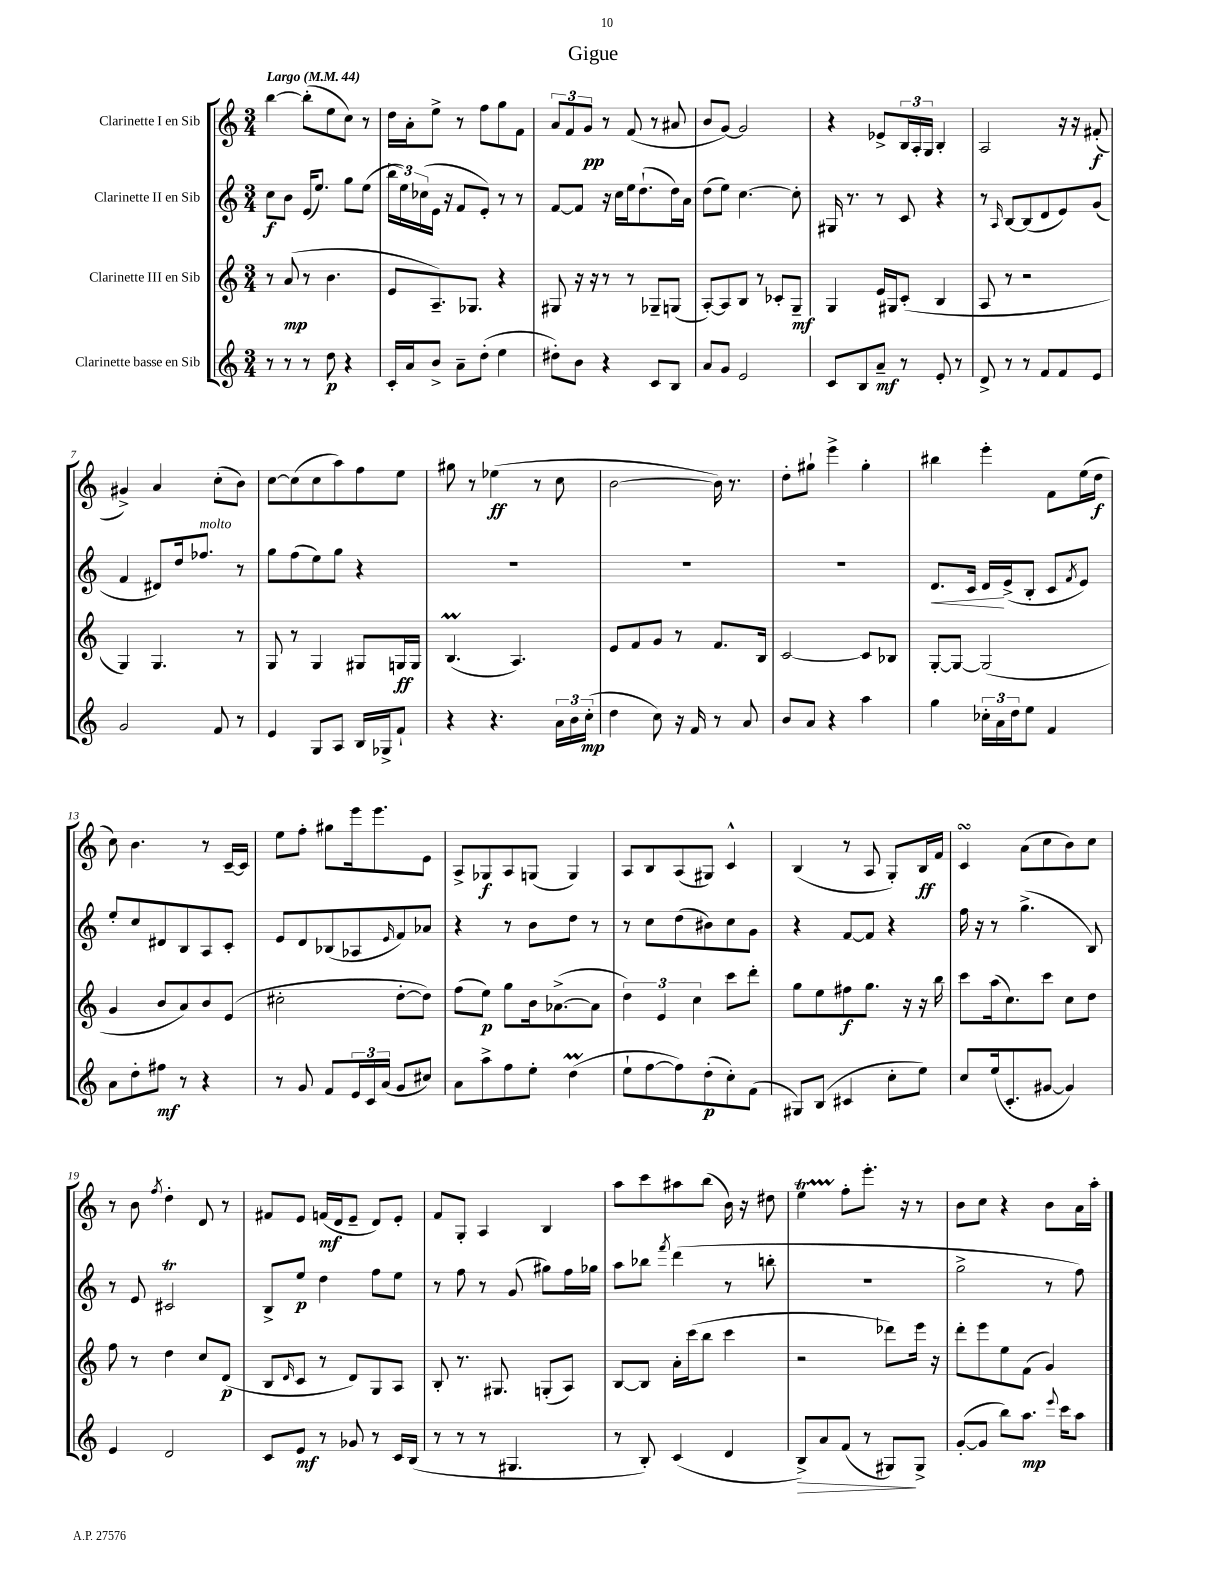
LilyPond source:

\header { title = "Gigue" }
<<
\new StaffGroup <<
\new Staff = "s0" \with { instrumentName = "Clarinette I en Sib" } {
    \clef treble \key c \major \numericTimeSignature \time 3/4 \tempo "Largo" 4 = 44
    b''4~ b''8-.( e''8 c''8) r8 |
    d''16 a'16-. e''8-> r8 f''8 g''8 f'8 |
    \tuplet 3/2 { a'8 f'8 g'8\pp } r8 f'8( r8 ais'8 |
    b'8 g'8~) g'2 |
    r4 ees'8-> \tuplet 3/2 { b16 a16-. g16 } b4-. |
    a2 r16 r16 fis'8-.\f( |
    gis'4->) a'4 c''8-.( b'8) |
    c''8~ c''8( c''8 a''8) f''8 e''8 |
    gis''8 r8 ees''4\ff( r8 c''8 |
    b'2~ b'16) r8. |
    d''8-. gis''8-! e'''4-> gis''4-. |
    bis''4 e'''4-. f'8 e''16( d''16\f |
    c''8) b'4. r8 c'16~-- c'16 |
    e''8 f''8-. gis''8 e'''16 e'''8. e'8 |
    a8-> ges8\f a8 g8( g4) |
    a8 b8 a8( gis8) c'4-^ |
    b4( r8 a8 g8-.) b16\ff f'16 |
    c'4\turn a'8( c''8 b'8) c''8 |
    r8 b'8 \acciaccatura { f''8 } d''4-. d'8 r8 |
    fis'8 e'8 f'16\mf( d'16 e'8-- d'8) e'8-. |
    f'8 g8-. a4 b4 |
    a''8 c'''8 ais''8 b''8( b'16) r16 dis''8 |
    e''4\startTrillSpan f''8-.\stopTrillSpan e'''8.-. r16 r8 |
    b'8 c''8 r4 b'8 a'16 a''16-. \bar "|." |
}
\new Staff = "s1" \with { instrumentName = "Clarinette II en Sib" } {
    \clef treble \key c \major \numericTimeSignature \time 3/4
    c''8\f b'8 e'16( e''8.) g''8 e''8( |
    \tuplet 3/2 { b''16 e''16) ces''16( } e'16 r16 f'8 e'8-.) r8 r8 |
    f'8~ f'8 r16 c''16 e''16 d''8.-!( d''16) a'16 |
    d''8( e''8) c''4.~ c''8-. |
    gis16 r8. r8 c'8 r4 |
    r8 \grace { a16 } b8~ b8( d'8 e'8) g'8( |
    f'4 dis'8) d''16 fes''8.^\markup { \italic "molto" } r8 |
    g''8 f''8( e''8) g''8 r4 |
    R2. |
    R2. |
    R2. |
    d'8.\< c'16 d'16\! e'16->( b8-. c'8 \acciaccatura { f'8 } e'8) |
    e''8-. c''8 dis'8 b8 a8 c'8-. |
    e'8 d'8 bes8( aes8 \grace { e'16 } f'8) aes'8 |
    r4 r8 b'8 d''8 r8 |
    r8 c''8 d''8( bis'8) c''8 g'8 |
    r4 f'8~ f'8 r4 |
    f''16 r16 r8 g''4.->( b8) |
    r8 e'8 cis'2\trill |
    b8-> e''8\p d''4 f''8 e''8 |
    r8 f''8 r8 g'8( gis''8) f''16 ges''16 |
    a''8 bes''8 \acciaccatura { f'''8 } d'''4( r8 b''8-. |
    R2. |
    g''2-> r8 f''8) \bar "|." |
}
\new Staff = "s2" \with { instrumentName = "Clarinette III en Sib" } {
    \clef treble \key c \major \numericTimeSignature \time 3/4
    r8 a'8\mp( r8 b'4. |
    e'8 a8.--) ges8. r4 |
    gis8 r16 r16 r8 r8 ges8-- g8( |
    a8~-.) a8 b8 r8 ces'8-. g8--\mf |
    g4 e'16 gis16 c'8-.( b4 |
    a8 r8 r2 |
    g4) g4. r8 |
    g8 r8 g4 gis8 g16\ff g16 |
    b4.\prall( a4.) |
    e'8 f'8 g'8 r8 f'8. b16 |
    c'2~ c'8 bes8 |
    g8~-. g8~ g2( |
    g'4 b'8 a'8) b'8 e'8( |
    cis''2-. d''8~-. d''8) |
    f''8( e''8\p) g''8 b'16 aes'8.~->( aes'8 |
    \tuplet 3/2 { d''4) e'4 c''4 } c'''8 d'''8-. |
    g''8 e''8 fis''8\f g''8. r16 r16 b''16 |
    c'''8 a''16( c''8.) c'''8 c''8 d''8 |
    f''8 r8 d''4 c''8 d'8\p( |
    b8 \grace { d'16 } c'8 r8 d'8) g8 a8 |
    b8-. r8. gis8. g8-.( a8) |
    b8~ b8 a'16-. c'''16( b''8 c'''4 |
    r2 des'''8) e'''16 r16 |
    d'''8-. e'''8 e''8 f'8( g'4) \bar "|." |
}
\new Staff = "s3" \with { instrumentName = "Clarinette basse en Sib" } {
    \clef treble \key c \major \numericTimeSignature \time 3/4
    r8 r8 r8 d''8\p r4 |
    c'16-. a'16 b'8-> a'8-- d''8-.( e''4 |
    dis''8-.) b'8 r4 c'8 b8 |
    a'8 g'8 e'2 |
    c'8 b8 a'8--\mf r8 e'8-. r8 |
    d'8-> r8 r8 f'8 f'8 e'8 |
    g'2 f'8 r8 |
    e'4 g8 a8 b16 ges16-> f'8-! |
    r4 r4. \tuplet 3/2 { a'16 b'16 c''16-.\mp( } |
    d''4 c''8) r16 f'16 r8 a'8 |
    b'8 a'8 r4 a''4 |
    g''4 \tuplet 3/2 { ces''16-. a'16 d''16 } e''8 f'4 |
    a'8 d''8-. fis''8\mf r8 r4 |
    r8 g'8 f'8 \tuplet 3/2 { e'16 c'16 a'16( } g'8 cis''8) |
    a'8 a''8-> f''8 e''8-. d''4\prall( |
    e''8-! f''8~ f''8) d''8-.\p( c''8-.) f'8( |
    gis8) b8( cis'4 c''8-. e''8) |
    c''8 e''16( c'8.-. gis'8~ gis'4) |
    e'4 d'2 |
    c'8 e'8\mf r8 ges'8 r8 c'16 b16( |
    r8 r8 r8 gis4. |
    r8 b8-.) c'4( d'4 |
    b8->\>) a'8 f'8( r8 gis8\!) gis8-> |
    g'8~-.( g'8 b''8) a''8.\mp \appoggiatura { e'''8 } c'''16 a''8 \bar "|." |
}
>>
>>
